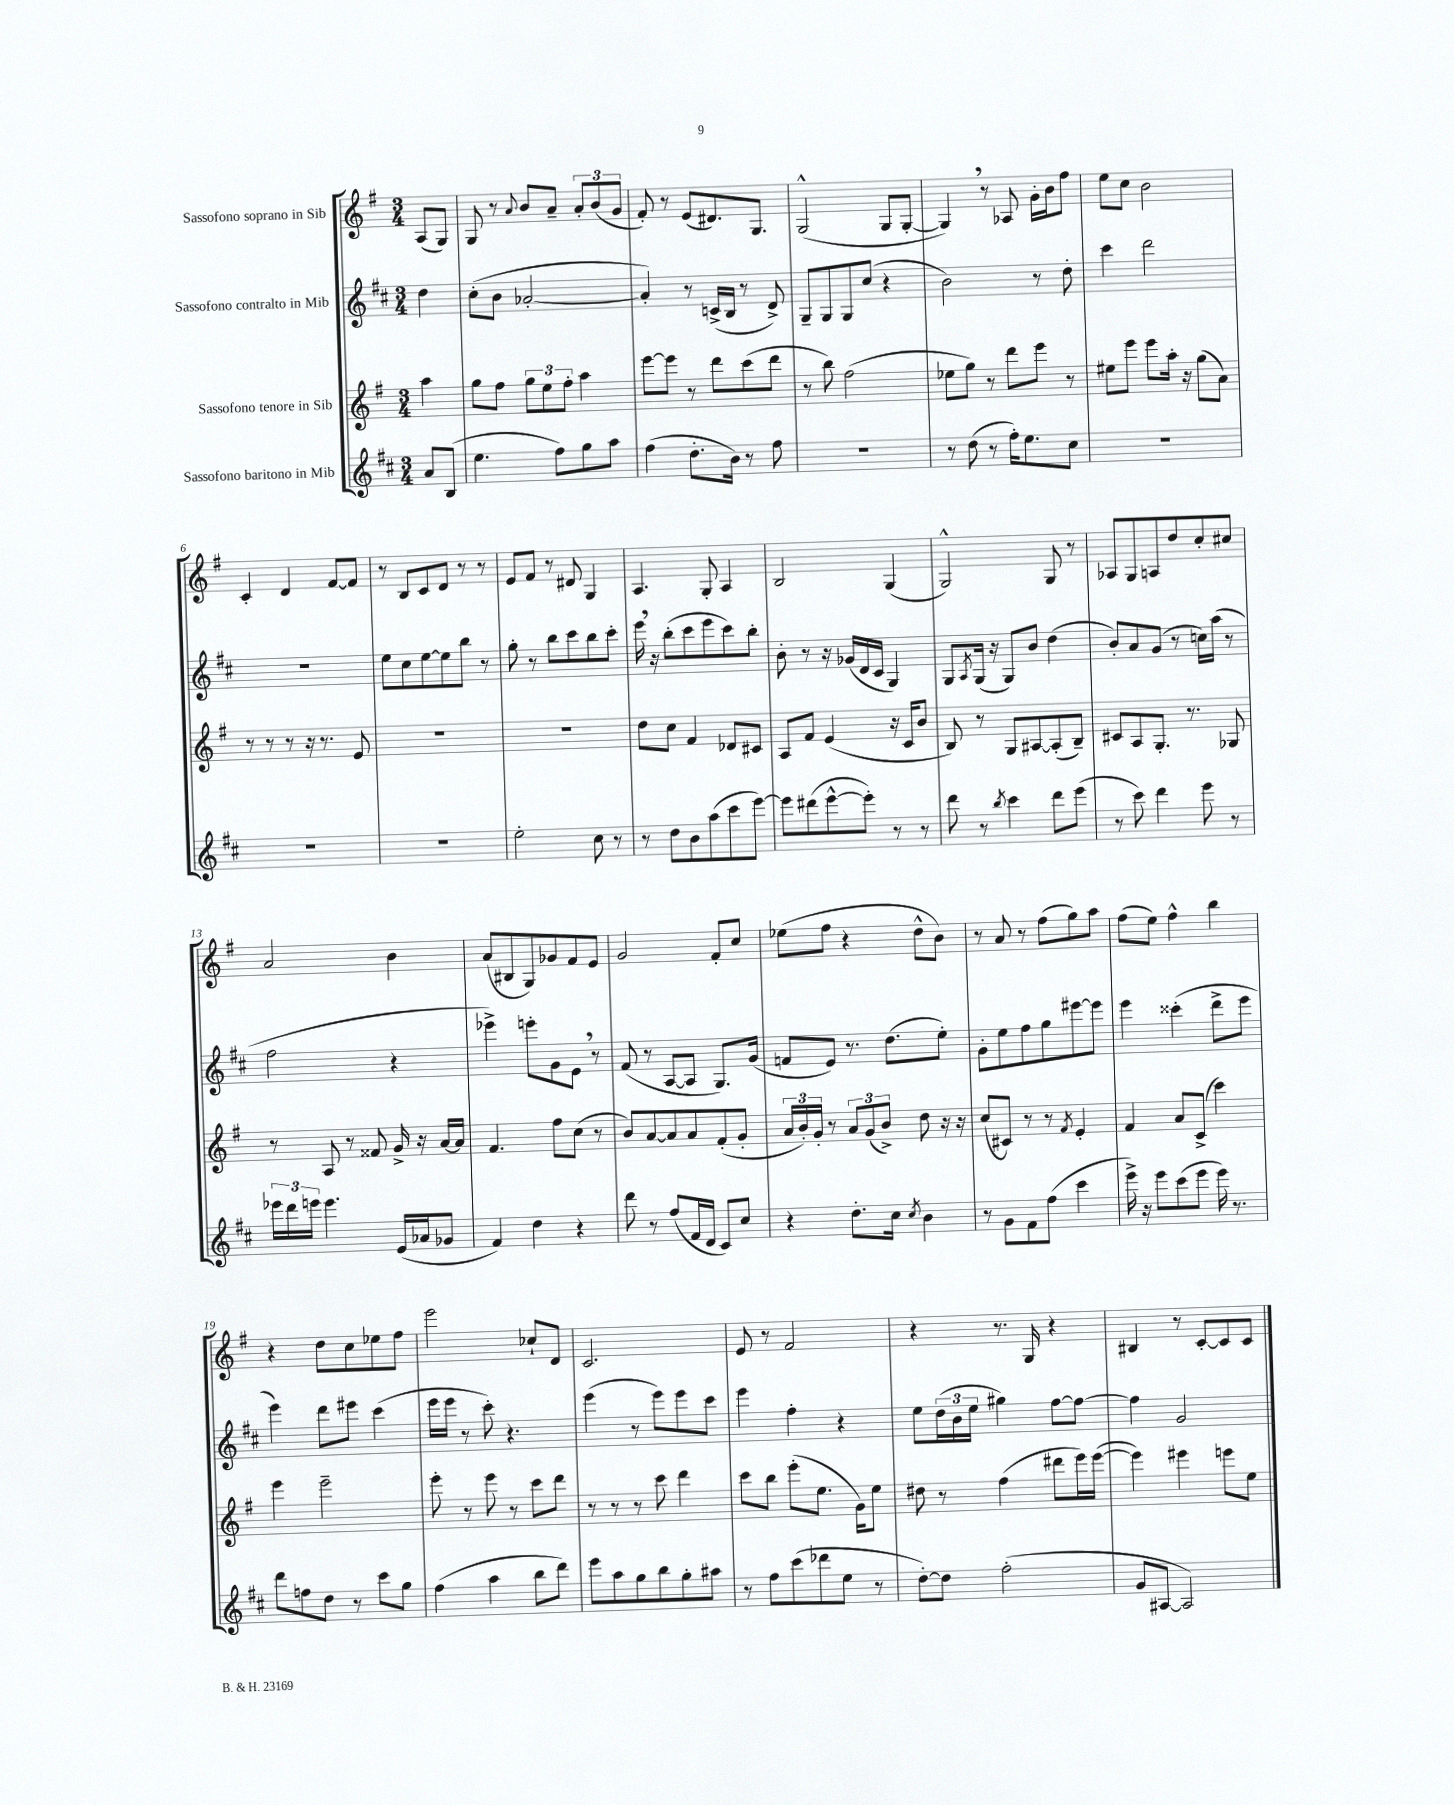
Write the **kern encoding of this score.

**kern	**kern	**kern	**kern
*part4	*part3	*part2	*part1
*staff4	*staff3	*staff2	*staff1
*I"Sassofono baritono in Mib	*I"Sassofono tenore in Sib	*I"Sassofono contralto in Mib	*I"Sassofono soprano in Sib
*clefG2	*clefG2	*clefG2	*clefG2
*k[f#c#]	*k[f#]	*k[f#c#]	*k[f#]
*M3/4	*M3/4	*M3/4	*M3/4
=	=	=	=
8a/L	4aa\	4dd\	(8A/L
(8B/J	.	.	8G/J)
=1	=1	=1	=1
4.ee\	8gg\L	(8cc#'\L	8G/
.	8ff#\J	8b\J	8r
.	.	.	8qqa/
.	12gg\L	[2a-X'/	8b/L
.	12ee\	.	.
8ff#\L)	.	.	8a~/J
.	12ff#'\J	.	.
8gg\	4aa\	.	12a'/L
.	.	.	(12b/
8aa\J	.	.	.
.	.	.	12g/J
=2	=2	=2	=2
(4ff#\	[8eee\L	4a-'/])	8f#'/)
.	8eee\J]	.	8r
8.dd'\L	8r	8r	(8e/L
.	8ddd\L	(16cn^/LL	8.d#X/)
16b\Jk)	.	16B/JJ	.
8r	(8ccc\	8r	.
.	.	.	8.G/J
8ff#\	8ddd\J	8d^/)	.
=3	=3	=3	=3
2.r	8r	8G~/L	(2G^^/
.	8bb\)	8G/	.
.	(2ff#\	8G/	.
.	.	(8cc#/J	.
.	.	4r	8G/L
.	.	.	[8G'/J
=4	=4	=4	=4
8r	8ee-X\L	2b\)	4G,/])
(8dd\	8gg\J)	.	.
8r	8r	.	8r
16ff#'\KL)	8ddd\L	.	8A-X/
8.ee\	.	.	.
.	8eee\J	8r	16g'\LL
.	.	.	16b\J
8cc#\J	8r	8dd'\	8ff#\J
=5	=5	=5	=5
2.r	8ee#X\L	4ccc#\	8ee\L
.	8eee\J	.	8cc\J
.	8eee\L	2ddd\	2b\
.	16aa'\Jk	.	.
.	16r	.	.
.	(8gg\L	.	.
.	8a\J)	.	.
!!LO:LB:g=z
=6	=6	=6	=6
2.r	8r	2.r	4c'/
.	8r	.	.
.	8r	.	4d/
.	16r	.	.
.	8.r	.	.
.	.	.	[8f#/L
.	8e/	.	8f#/J]
=7	=7	=7	=7
2.r	2.r	8ee\L	8r
.	.	8cc#\	8B/L
.	.	[8ee\	8c/
.	.	8ee\]	8d/J
.	.	8bb\J	8r
.	.	8r	8r
=8	=8	=8	=8
2ee'\	2.r	8gg'\	8e/L
.	.	8r	8f#/J
.	.	8bb\L	8r
.	.	8ccc#\	8d#X/
8cc#\	.	8bb\	4G/
8r	.	8ccc#'\J	.
=9	=9	=9	=9
8r	8dd\L	16eee,\	4.A/
.	.	16r	.
8dd\L	8cc\J	(8bb'\L	.
8b\	4f#/	8ccc#\	.
(8aa\	.	8eee\	8G'/
8ccc#\	8d-X/L	8ccc#\)	4A/
[8eee\J)	8c#X/J	8bb'\J	.
=10	=10	=10	=10
8eee\L]	8A/L	8b'\	2B/
(8ddd#X\	8f#/J	8r	.
[8eee^^\	(4e/	16r	.
.	.	(16g-X/LL	.
8eee'\J])	.	16d/	.
.	.	16c#/JJ	.
8r	16r	4G/)	(4G/
.	16c/KL	.	.
8r	8b/J	.	.
=11	=11	=11	=11
8ddd\	8B/)	8G/L	2G^^/)
.	.	8qA/	.
8r	8r	(16G/Jk	.
.	.	16r	.
8qbb/	.	.	.
4ccc#\	8G/L	8G/L)	.
.	[8A#X/	8b/J	.
8ddd\L	(8A#'/]	(4dd\	8G/
(8eee\J	8B~/J)	.	8r
=12	=12	=12	=12
8r	8c#X/L	8b'/L)	8A-X/L
8ccc#\)	8A/	8a/	8G/
4ddd\	8.G'/J	(8g/J	8An/
.	.	8r	8dd/
.	8.r	.	.
8eee\	.	16ccn\LL)	8cc'/
.	.	(16aa\JJ	.
8r	8G-X/	8r	8cc#X/J
!!LO:LB:g=z
=13	=13	=13	=13
24eee-X\LL	8r	2ff#\	2a/
24ddd\	.	.	.
24eeen\JJ	.	.	.
4.eee\	8A/	.	.
.	8r	.	.
.	8f##X/	.	.
(16e/LL	16g^/	4r	4b\
16a-X/J	16r	.	.
8g-X/J	[16a/LL	.	.
.	16a/JJ]	.	.
=14	=14	=14	=14
4f#/)	4.f#/	4eee-X^\)	(8a/L
.	.	.	8B#X/
4dd\	.	8eeen'\L	8G/)
.	8ff#\L	8g\	8g-X/
4r	(8cc\J	8e,\J	8f#/
.	8r	8r	8e/J
=15	=15	=15	=15
8ddd\	8b/L)	(8f#/	2g/
8r	[8a/	8r	.
(8ff#/L	8a/]	[8A/L	.
16f#/L	8a/	8A/J]	.
16d/JJ	.	.	.
8c#/L)	(8f#'/	8.G/L)	8f#'/L
8cc#/J	8g'/J	.	8cc/J
.	.	(16g/Jk	.
=16	=16	=16	=16
4r	24a/LL	8fn/L	(8ee-X\L
.	24b'/)	.	.
.	24g'/JJ	.	.
.	8r	8e/J)	8ff#\J
8.dd'\L	12a/L	8.r	4r
.	(12g/	.	.
.	12b^/J)	.	.
16cc#\Jk	.	(8.dd\L	.
8qcc#/	.	.	.
4b\	8dd\	.	8dd^^\L
.	16r	8ee'\J)	8b\J)
.	16r	.	.
=17	=17	=17	=17
8r	(8cc/L	8g'\L	8r
8g\L	8c#X/J)	8ee\	8a/
8f#\	8r	8ff#\	8r
(8ff#\J	8r	8gg\	(8ff#\L
.	8qf#/	.	.
4ccc#\	4e'/	[8eee#X\	8gg\)
.	.	8eee#\J]	8aa\J
=18	=18	=18	=18
16eee^\)	4f#/	4eee\	(8ff#\L
16r	.	.	.
8eee\L	.	.	8ee\J)
(8ccc#\	8a/L	(4ccc##X'\	4ff#^^\
8eee\J	(8c^/J	.	.
16eee\)	4ccc\)	8ddd^\L	4bb\
8.r	.	.	.
.	.	8eee\J	.
!!LO:LB:g=z
=19	=19	=19	=19
8ddd\L	4eee\	4eee\)	4r
8ffn\	.	.	.
8dd\J	2eee~\	8ddd\L	8dd\L
8r	.	8eee#X\J	8cc\
8ccc#\L	.	(4ccc#\	8ee-X\
8gg\J	.	.	8ff#\J
=20	=20	=20	=20
(4ff#\	8eee'\	16eee\LL	2eee\
.	.	16eee\JJ	.
.	8r	8r	.
4aa\	8eee\	8ccc#'\)	.
.	8r	4.r	.
8bb\L	8ccc\L	.	8cc-X`/L
8ddd\J)	8ddd\J	.	8d/J
=21	=21	=21	=21
8eee\L	8r	(4eee\	2.c/
8aa\	8r	.	.
8gg\	8r	8r	.
8bb\	8ccc\	8eee\L)	.
8gg'\	4ddd\	8eee\	.
8aa#X\J	.	8ccc#\J	.
=22	=22	=22	=22
8r	8ccc\L	4eee\	8e/
8ff#\L	8bb\J	.	8r
(8ccc#\	(8eee'\L	4ff#'\	2f#/
8ddd-X\	8.ee\J	.	.
8ee\J	.	4r	.
.	16g\KL)	.	.
8r	8ee\J	.	.
=23	=23	=23	=23
[8dd'\L)	8dd#X\	8ee\L	4r
8dd\J]	8r	(24dd\L	.
.	.	24b\	.
.	.	24ee\JJ	.
(2ff#'\	(4ff#\	4gg#X\)	8.r
.	.	.	16G/
.	8ddd#X\L	[8ff#\L	4r
.	16eee\L)	8ff#\J_	.
.	([16eee\JJ	.	.
=24	=24	=24	=24
8g/L	4eee\])	4ff#\]	4B#X/
[8A#X/J	.	.	.
2A#/])	4eee#X\	2g/	8r
.	.	.	[8c'/L
.	8eeen\L	.	8c/]
.	8ee\J	.	8c/J
==	==	==	==
*-	*-	*-	*-
